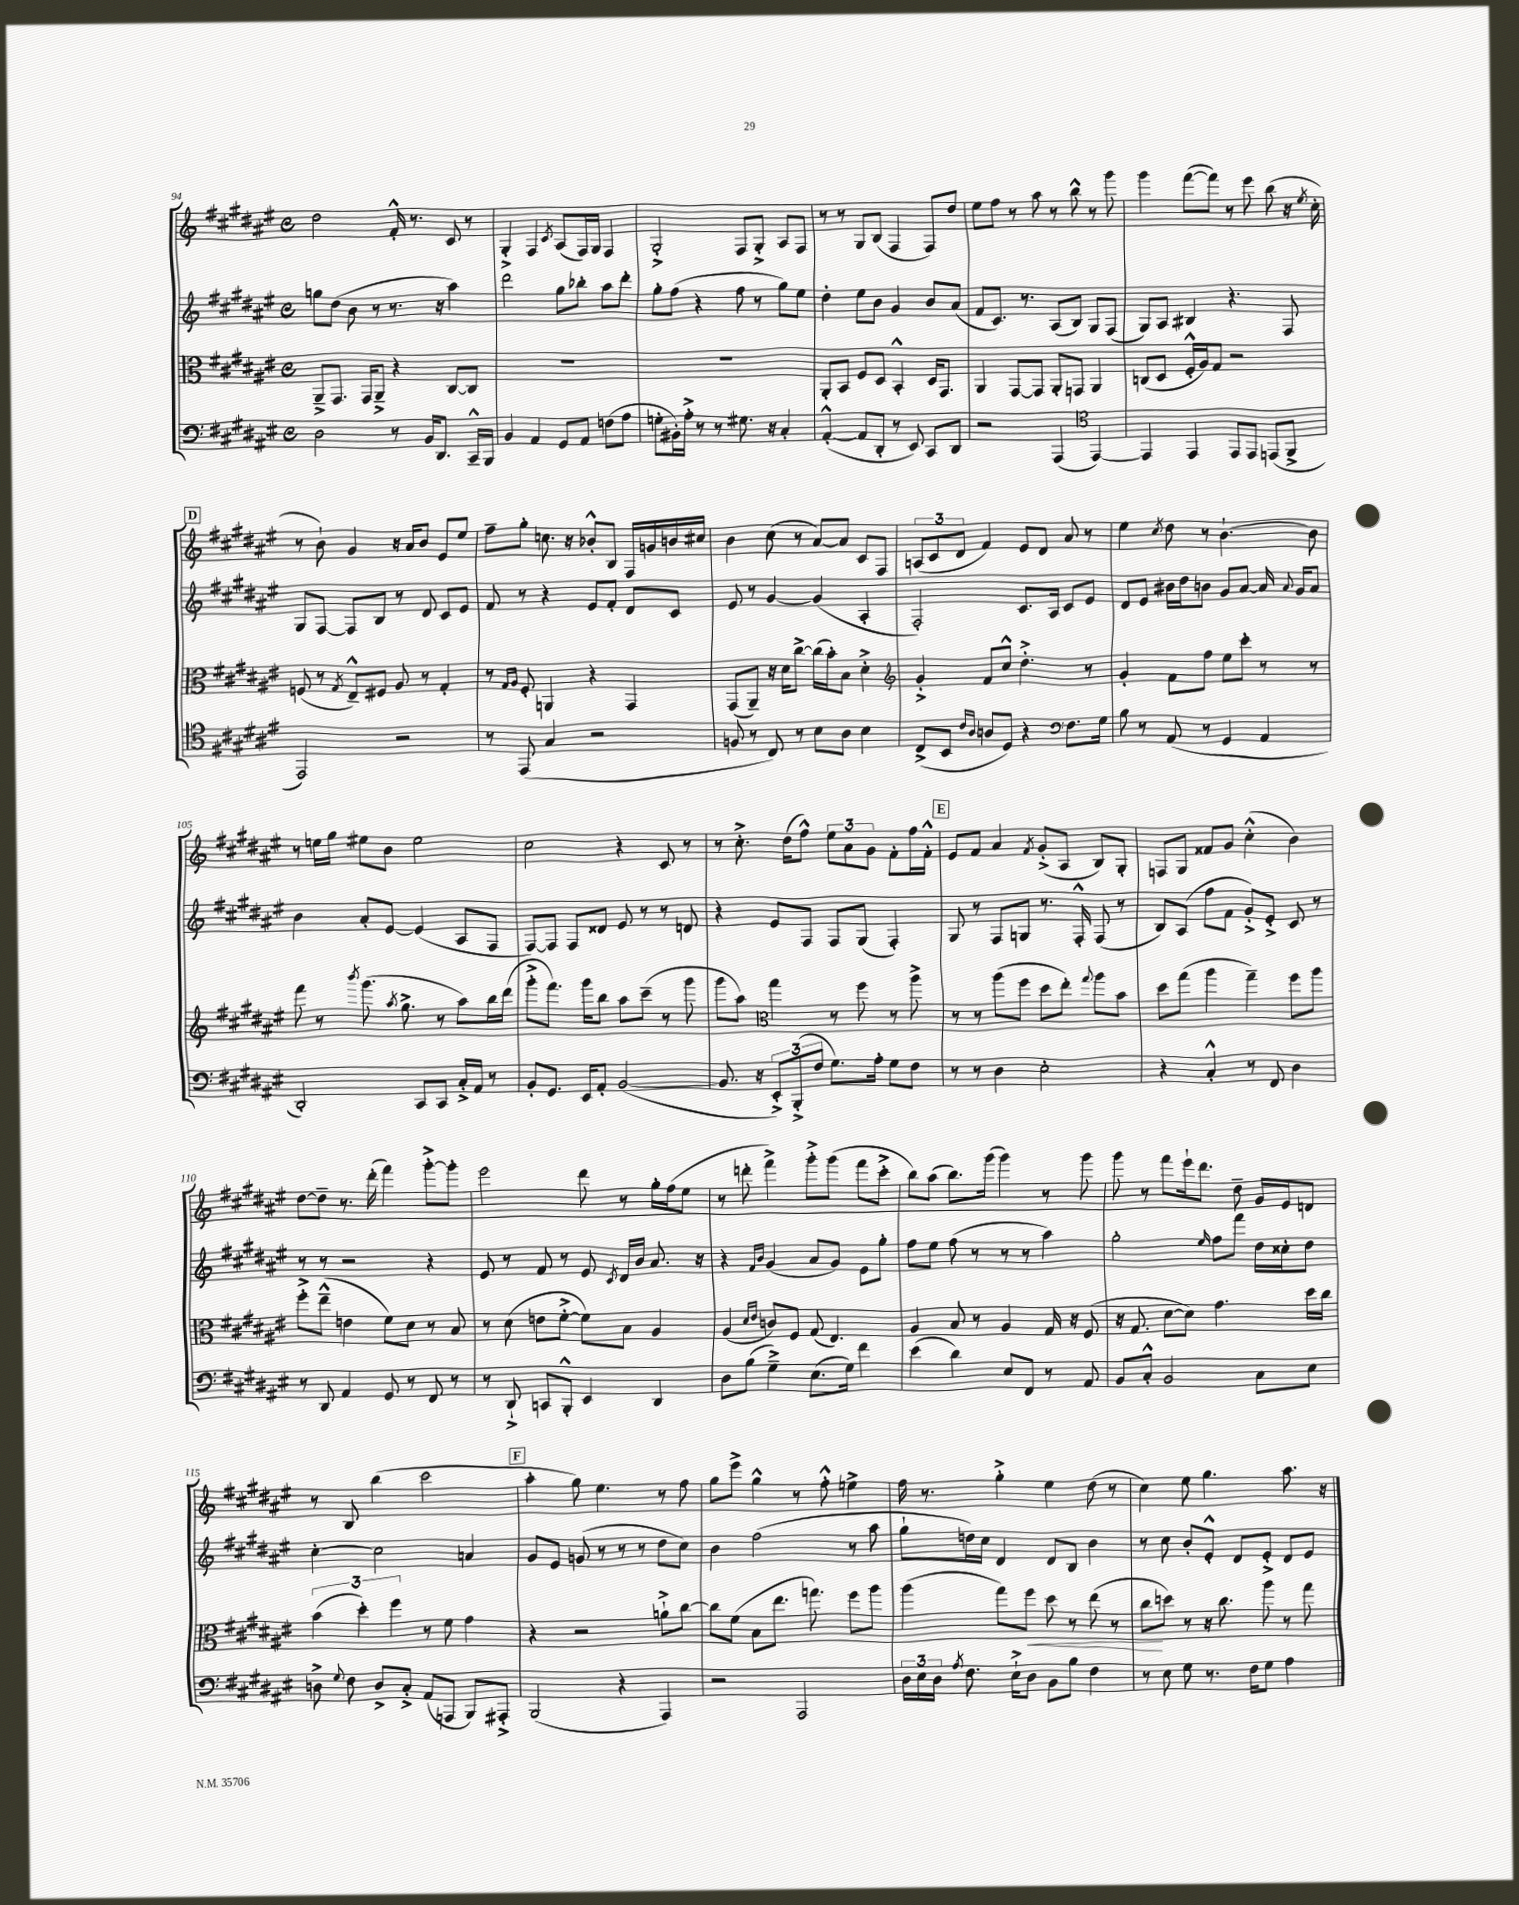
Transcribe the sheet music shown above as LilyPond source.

<<
\new StaffGroup <<
\new Staff = "s0" {
    \clef treble \key fis \major \defaultTimeSignature \time 4/4
    \autoBeamOff dis''2 fis'16-.-^ r8. cis'8 r8 |
    gis4-.-> fis4 \acciaccatura { cis'8 } ais8[( fis16) gis16] fis4 |
    gis2-.-> fis8[ gis8]-.-> ais8[ fis8] |
    r8 r8 gis8[ b8]( fis4 fis8[) dis''8] |
    eis''8[ fis''8] r8 ais''8 r8 b''8-^ r8 gis'''8 |
    gis'''4 fis'''8[~( fis'''8]) r8 eis'''8 b''8( r16 \acciaccatura { eis''8 } cis''16-. |
    \mark \markup { \box "D" } r8 b'8-!) gis'4 r16 ais'16[ b'8] eis'8[ eis''8] |
    fis''8[-- gis''8]-. c''8. r16 bes'8[-.-^ b8] fis16[ g'16 b'16 cis''16] |
    b'4 cis''8( r8 ais'8[~) ais'8] cis'8[ fis8] |
    \tuplet 3/2 { a8[( cis'8 dis'8] } fis'4) eis'8[ dis'8] ais'8 r8 |
    eis''4 \acciaccatura { cis''8 } dis''8 r8 b'4.~-! b'8 |
    r8 e''16[ gis''16] eis''8[ b'8] eis''2 |
    cis''2 r4 cis'8 r8 |
    r8 cis''8.-.-> dis''16[( fis''8]-^) \tuplet 3/2 { eis''8[ ais'8 gis'8] } fis'8[-. fis''16 fis'16]-.-^ |
    \mark \markup { \box "E" } eis'8[ fis'8] ais'4 \acciaccatura { fis'8 } gis'8[-.->( ais8] b8[) gis8]-. |
    f8[ gis8] fisis'8[ gis'8] cis''4-.-^( b'4) |
    dis''8[~ dis''8]-- r8. dis'''16-.( fis'''4) gis'''8[~-.-> gis'''8]-. |
    eis'''2 dis'''8 r8 gis''16[-. fis''16( eis''8] |
    r8 d'''8-. fis'''4->) gis'''8[-.-> gis'''8]( fis'''8[ cis'''8]-.-> |
    b''8[) ais''8]( b''8.[) gis'''16]( gis'''4) r8 gis'''8 |
    gis'''8 r8 fis'''8[ eis'''16-! dis'''8.] dis''8-- gis'16[ eis'16 d'8] |
    r8 b8 b''4( cis'''2 |
    \mark \markup { \box "F" } ais''4-. gis''8) eis''4. r8 fis''8 |
    gis''8[ eis'''8]-> gis''4-^ r8 fis''8-.-^ e''4-> |
    fis''16 r8. gis''4-.-> eis''4 dis''8( r8 |
    cis''4) eis''8 gis''4. ais''8. r16 \bar "|." |
}
\new Staff = "s1" {
    \clef treble \key fis \major \defaultTimeSignature \time 4/4
    \autoBeamOff g''8[ dis''8]( b'8 r8 r8. r16 ais''4) |
    dis'''2 gis''8[ bes''8]-. ais''8[ dis'''8]-. |
    gis''8[-. fis''8]( r4 fis''8 r8 gis''8[) eis''8] |
    dis''4-. eis''8[ b'8] gis'4 b'8[ ais'8]( |
    fis'8[ cis'8.]) r8. ais8[( b8]) gis8[ fis8]( |
    gis8[) ais8] bis4 r4. fis8 |
    \mark \markup { \box "D" } gis8[ fis8]~ fis8[ b8] r8 dis'8 cis'8[ eis'8] |
    fis'8 r8 r4 eis'8[ fis'8]-. dis'8[ cis'8] |
    eis'8 r8 gis'4~ gis'4( ais4-. |
    fis2-.) cis'8.[ ais16] cis'8[ eis'8] |
    dis'8[ eis'8] bis'16[ dis''16 b'8] gis'8[ ais'8]~ ais'16 \appoggiatura { ais'8 } gis'16[ ais'8] |
    b'4 ais'8[-. eis'8]~ eis'4( ais8[ fis8] |
    fis8[~) fis8] fis8[ disis'8] eis'8 r8 r8 d'8 |
    r4 eis'8[ fis8] fis8[ gis8]( fis4-.) |
    \mark \markup { \box "E" } gis8 r8 fis8[ g8] r8. fis16-.-^ fis8( r8 |
    b8[) ais8]( fis''8[ fis'8] gis'8[-.->) eis'8]-.-> cis'8 r8 |
    r8 r8 r2 r4 |
    eis'8 r8 fis'8 r8 eis'8 \acciaccatura { cis'8 } dis'16[ b'16] ais'8. r16 |
    r4 \grace { fis'16[ b'16] } gis'4( ais'8[ gis'8]) eis'8[ gis''8]-. |
    fis''8[ eis''8] fis''8( r8 r8 r8 ais''4) |
    gis''2-. \grace { eis''16 } fis''8[ fis'''8] dis''16[ cisis''16-. dis''8] |
    cis''4~-. cis''2 a'4 |
    \mark \markup { \box "F" } gis'8[ eis'8] g'8( r8 r8 r8 dis''8[ cis''8]) |
    b'4 fis''2( r8 ais''8 |
    gis''8[-! d''16) cis''16] dis'4 dis'8[ b8] b'4 |
    r8 cis''8 b'8[-. eis'8]-.-^ dis'8[ eis'8]-.-> dis'8[ eis'8] \bar "|." |
}
\new Staff = "s2" {
    \clef alto \key fis \major \defaultTimeSignature \time 4/4
    \autoBeamOff ais,8[---> gis,8.] gis,16[ ais,8]---> r4 cis8[~ cis8] |
    R1 |
    R1 |
    ais,8[-. b,8] fis8[ dis8] b,4-.-^ dis16[ gis,8.] |
    ais,4 gis,8[~ gis,8] ais,8[-. g,8] ais,4 |
    c8[( dis8] fis16[-.-^ ais16) gis8] r2 |
    \mark \markup { \box "D" } f8( r8 \acciaccatura { gis8 } eis8[---^) fis8] ais8 r8 gis4-. |
    r8 \grace { gis16[ ais16] } fis8-. a,4 r4 gis,4 |
    gis,8[( ais,8]--) r16 dis'16[ cis''8]~-> cis''16[( b'16-.) b8] dis'4-.-> |
    \clef treble gis'4-.-> fis'8[ cis''8]-^ dis''4.-.-> r8 |
    gis'4-. fis'8[ fis''8] eis''8[ cis'''8]-. r8 r8 |
    fis'''8 r8 \acciaccatura { b'''8 } gis'''8.( \acciaccatura { ais''8 } gis''8.-> r8 ais''8[) b''16 dis'''16]( |
    gis'''8[-.-> fis'''8.]) gis'''16[ b''8] ais''8[ cis'''8]--( r8 gis'''8 |
    gis'''8[ ais''8]) \clef alto gis''4 r8 fis''8 r8 ais''8-> |
    \mark \markup { \box "E" } r8 r8 ais''8[( fis''8] dis''8[ eis''8]-.) \appoggiatura { gis''8 } ais''8[ b'8] |
    dis''8[ gis''8]( ais''4 gis''4--) fis''8[ ais''8] |
    fis''8[-.-> eis''8]---^( e'4 fis'8[) dis'8] r8 b8 |
    r8 dis'8( e'8[ fis'8]~-.-> fis'8[) b8] ais4 |
    ais4( \grace { dis'16[ eis'16] } c'8[) fis8] gis8( eis4.) |
    ais4 b8 r8 ais4 gis16 r16 fis8( |
    r16 gis8. dis'8[~ dis'8]) gis'4. dis''16[ cis''16] |
    \tuplet 3/2 { b'4( dis''4-.) fis''4 } r8 fis'8 gis'4 |
    \mark \markup { \box "F" } r4 r2 a'8[-!-> cis''8]~ |
    cis''8[ fis'8]( b8[ eis''8.] g''8.) fis''8[ ais''8] |
    ais''4( gis''8[) fis''8]\< dis''8 r8 eis''8( r8 |
    cis''8[\! d''8]) r8 r16 cis''8. ais''8 r8 gis''8 \bar "|." |
}
\new Staff = "s3" {
    \clef bass \key fis \major \defaultTimeSignature \time 4/4
    \autoBeamOff dis2 r8 b,16[ dis,8.] cis,16[---^ b,,16] |
    b,4 ais,4 gis,8[ ais,8] f8[( ais8] |
    g8[-. bis,16-.) ais16]-.-> r8 r8 gis8. r16 cis4-. |
    ais,4~-.-^( ais,8[ dis,8]-. r8 eis,8) cis,8[ dis,8] |
    r2 ais,,4( \clef tenor eis,4~) |
    eis,4 eis,4 eis,8[ eis,8] e,8[( fis,8]-> |
    \mark \markup { \box "D" } eis,2) r2 |
    r8 eis,8( gis4 r2 |
    f8 r8 cis8) r8 b8[ ais8] b4 |
    cis8[->( b,8] \grace { cis'16[ ais16] } a8[ dis8]) r4 \clef bass fis8.[ gis16] |
    b8 r8 ais,8( r8 gis,4 ais,4 |
    dis,2-.) cis,8[ cis,8] cis16[-.-> ais,16] r8 |
    b,8[-. gis,8.] eis,16[ ais,8]-. b,2~( |
    b,8. r16 \tuplet 3/2 { eis,8[-.->) b,,8-.->( fis8] } gis8.[) ais16]-. gis8[ fis8] |
    \mark \markup { \box "E" } r8 r8 dis4 eis2-. |
    r4 cis4-.-^ r8 fis,8 dis4 |
    r8 dis,8 ais,4 gis,8 r8 fis,8 r8 |
    r8 dis,8-!-> c,8[ b,,8]-.-^ eis,4 dis,4 |
    dis8[ b8]( gis4--->) eis8.[( gis16]) fis'4 |
    eis'4( dis'4) eis8[ fis,8] r8 ais,8 |
    b,8[ cis8]-.-^ b,2 cis8[ eis8] |
    d8-> \appoggiatura { gis8 } fis8 d8[-> cis8]-.-> ais,8[( a,,8] b,,8[) ais,,8]-.-> |
    \mark \markup { \box "F" } b,,2( r4 ais,,4) |
    r2 ais,,2 |
    \tuplet 3/2 { dis16[ eis16 dis16] } \acciaccatura { ais8 } fis8. eis16[-!-> dis8] b,8[ b8] fis4 |
    r8 eis8 gis8 r8. fis16[ gis8] ais4 \bar "|." |
}
>>
>>
\layout { \context { \Score currentBarNumber = #94 } }
